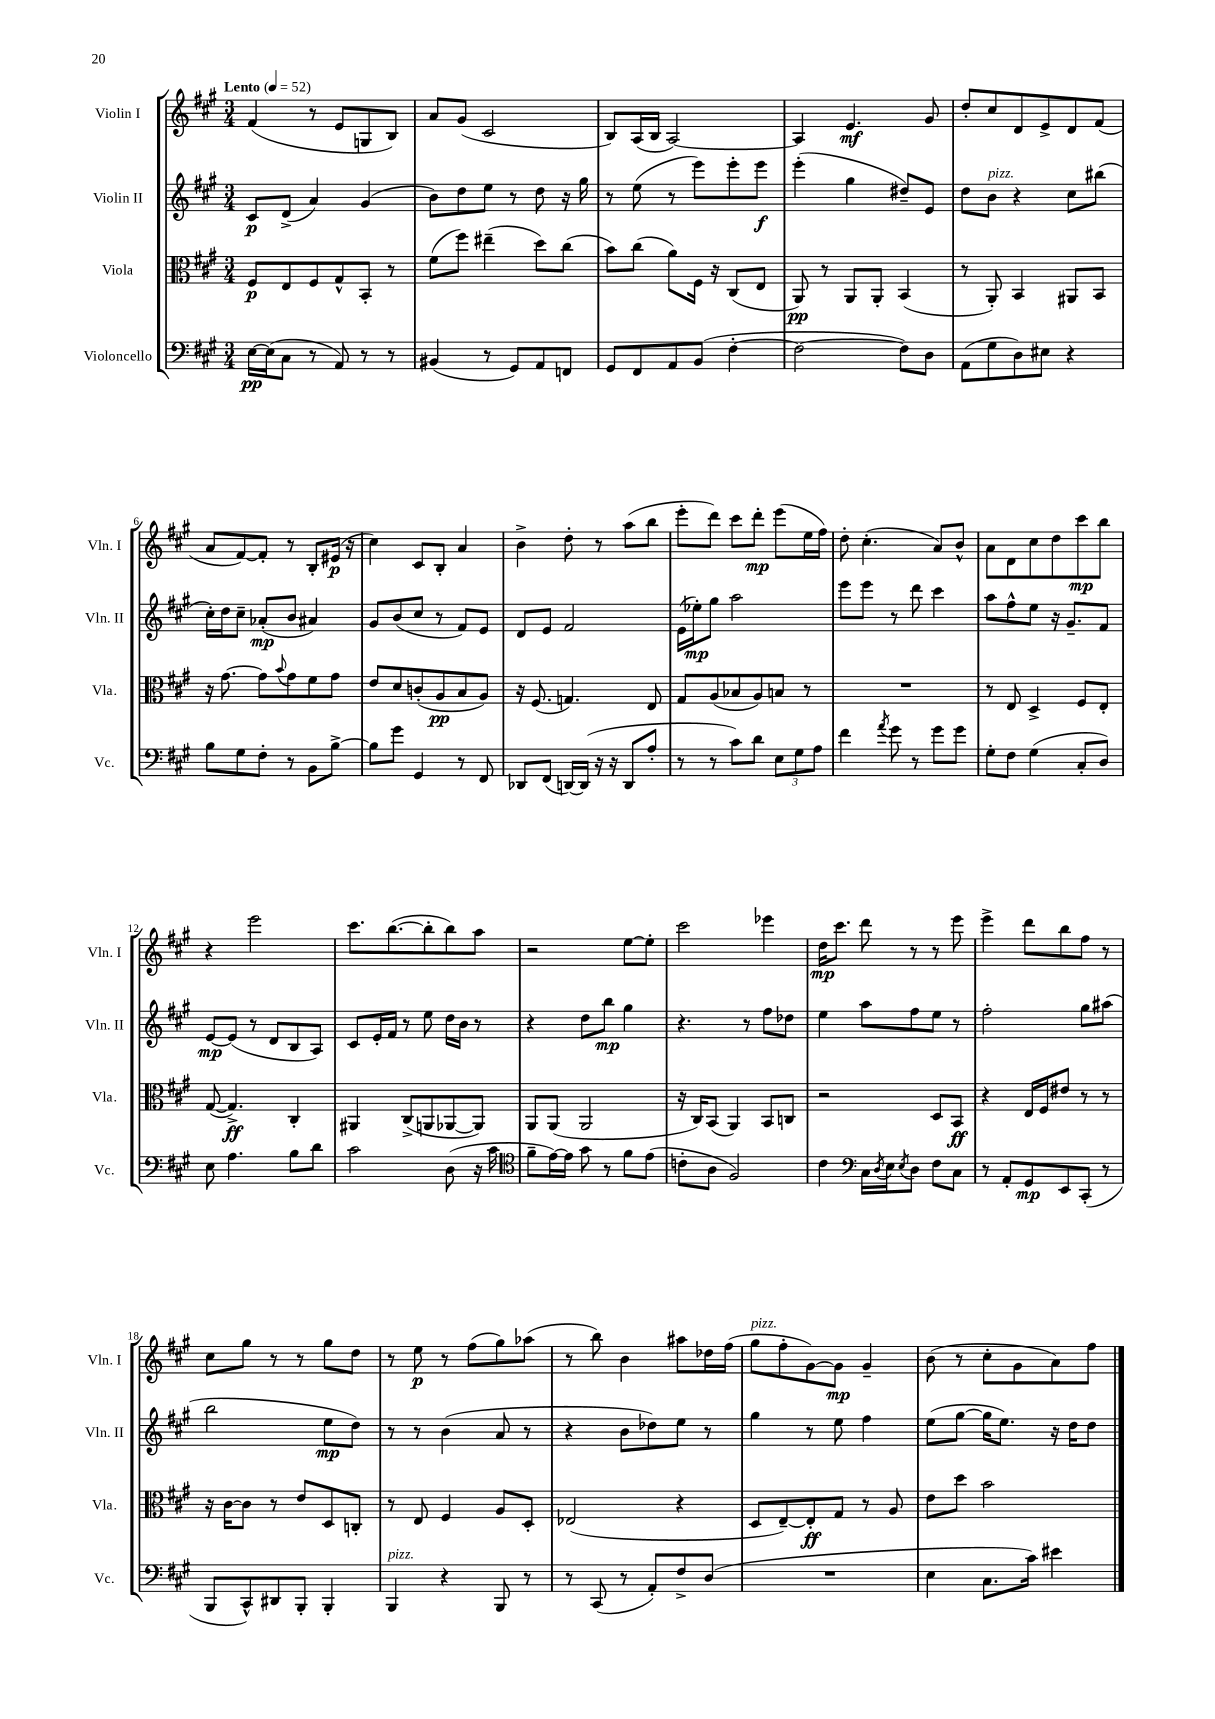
<<
\new StaffGroup <<
\new Staff = "s0" \with { instrumentName = "Violin I" shortInstrumentName = "Vln. I" } {
    \clef treble \key a \major \numericTimeSignature \time 3/4 \tempo "Lento" 4 = 52
    fis'4( r8 e'8 g8 b8) |
    a'8 gis'8( cis'2 |
    b8) a16( b16 a2~) |
    a4 e'4.\mf gis'8 |
    d''8-. cis''8 d'8 e'8-> d'8 fis'8( |
    a'8 fis'8~) fis'8-. r8 b8-. eis'16\p( r16 |
    cis''4) cis'8 b8-. a'4 |
    b'4-> d''8-. r8 a''8( b''8 |
    e'''8-. d'''8) cis'''8 d'''8-.\mp e'''8( e''16 fis''16) |
    d''8-. cis''4.-.( a'8) b'8-^ |
    a'8 d'8 cis''8 d''8 cis'''8\mp b''8 |
    r4 e'''2 |
    cis'''8. b''8.~( b''8-. b''8) a''8 |
    r2 e''8~ e''8-. |
    cis'''2 ees'''4 |
    d''16\mp cis'''8. d'''8 r8 r8 e'''8 |
    e'''4-> d'''8 b''8 fis''8 r8 |
    cis''8 gis''8 r8 r8 gis''8 d''8 |
    r8 e''8\p r8 fis''8( gis''8) aes''8( |
    r8 b''8) b'4 ais''8 des''16 fis''16( |
    gis''8^\markup { \italic "pizz." } fis''8-. gis'8~) gis'8\mp gis'4-- |
    b'8( r8 cis''8-. gis'8 a'8) fis''8 \bar "|." |
}
\new Staff = "s1" \with { instrumentName = "Violin II" shortInstrumentName = "Vln. II" } {
    \clef treble \key a \major \numericTimeSignature \time 3/4
    cis'8\p d'8->( a'4) gis'4( |
    b'8) d''8 e''8 r8 d''8 r16 gis''16 |
    r8 e''8( r8 e'''8) e'''8-. e'''8\f |
    e'''4-.( gis''4 dis''8--) e'8 |
    d''8 b'8^\markup { \italic "pizz." } r4 cis''8 bis''8( |
    cis''16-.) d''16 cis''8-- aes'8-.\mp( b'8 ais'4) |
    gis'8 b'8( cis''8 r8 fis'8) e'8 |
    d'8 e'8 fis'2 |
    e'16( ees''16-.\mp) gis''8 a''2 |
    e'''8 e'''8 r8 d'''8 cis'''4 |
    a''8 fis''8-^ e''8 r16 gis'8.-- fis'8 |
    e'8~\mp e'8( r8 d'8 b8 a8) |
    cis'8 e'16-. fis'16 r8 e''8 d''16 b'16 r8 |
    r4 d''8 b''8\mp gis''4 |
    r4. r8 fis''8 des''8 |
    e''4 a''8 fis''8 e''8 r8 |
    fis''2-. gis''8 ais''8( |
    b''2 e''8\mp d''8) |
    r8 r8 b'4( a'8 r8 |
    r4 b'8 des''8) e''8 r8 |
    gis''4 r8 e''8 fis''4 |
    e''8( gis''8~ gis''16 e''8.) r16 d''16 d''8 \bar "|." |
}
\new Staff = "s2" \with { instrumentName = "Viola" shortInstrumentName = "Vla." } {
    \clef alto \key a \major \numericTimeSignature \time 3/4
    fis8\p e8 fis8 gis8-^ b,8-. r8 |
    fis'8( fis''8) eis''4--( d''8) cis''8( |
    b'8) cis''8( a'8) fis16 r16 cis8( e8 |
    a,8\pp) r8 a,8 a,8-. b,4( |
    r8 a,8-.) b,4 ais,8 b,8 |
    r16 gis'8.~ gis'8 \appoggiatura { b'8 } gis'8 fis'8 gis'8 |
    e'8 d'8 c'8-.( a8\pp b8 a8) |
    r16 fis8.( g4.) e8 |
    gis8 a8( bes8 a8) b8 r8 |
    R2. |
    r8 e8 d4-> fis8 e8-. |
    gis8~( gis4.->\ff) cis4-. |
    ais,4 cis8->( a,8 aes,8~ aes,8) |
    a,8 a,8( a,2 |
    r16 cis16) b,8( a,4) b,8 c8 |
    r2 d8 b,8\ff |
    r4 e16 fis16 eis'8 r8 r8 |
    r16 cis'16~ cis'8 r8 e'8 d8 c8-. |
    r8 e8 fis4 a8 d8-. |
    ees2( r4 |
    d8 e8~--) e8-.\ff gis8 r8 a8 |
    e'8 d''8 b'2 \bar "|." |
}
\new Staff = "s3" \with { instrumentName = "Violoncello" shortInstrumentName = "Vc." } {
    \clef bass \key a \major \numericTimeSignature \time 3/4
    e16~\pp e16( cis8 r8 a,8) r8 r8 |
    bis,4( r8 gis,8) a,8 f,8 |
    gis,8 fis,8 a,8 b,8( fis4~-. |
    fis2~ fis8) d8 |
    a,8( gis8 d8) eis8 r4 |
    b8 gis8 fis8-. r8 b,8 b8~-> |
    b8 gis'8 gis,4 r8 fis,8 |
    des,8 fis,8( d,16~) d,16( r16 r16 d,8 a8-. |
    r8 r8 cis'8) d'8 \tuplet 3/2 { e8 gis8 a8 } |
    fis'4 \acciaccatura { a'8 } gis'8 r8 gis'8 gis'8 |
    gis8-. fis8 gis4( cis8-. d8) |
    e8 a4. b8 d'8 |
    cis'2 d8( r16 cis'16 |
    \clef tenor fis'8-- e'16~) e'16 gis'8 r8 fis'8 e'8( |
    c'8-. a8 fis2) |
    cis'4 \clef bass cis16 \acciaccatura { d8 } e16 \acciaccatura { e8 } d8 fis8 cis8 |
    r8 a,8-. gis,8\mp e,8 cis,8-.( r8 |
    b,,8 cis,8-^) dis,8 b,,8-. b,,4-. |
    b,,4^\markup { \italic "pizz." } r4 b,,8 r8 |
    r8 cis,8( r8 a,8-.) fis8-> d8( |
    R2. |
    e4 cis8. cis'16) eis'4 \bar "|." |
}
>>
>>
